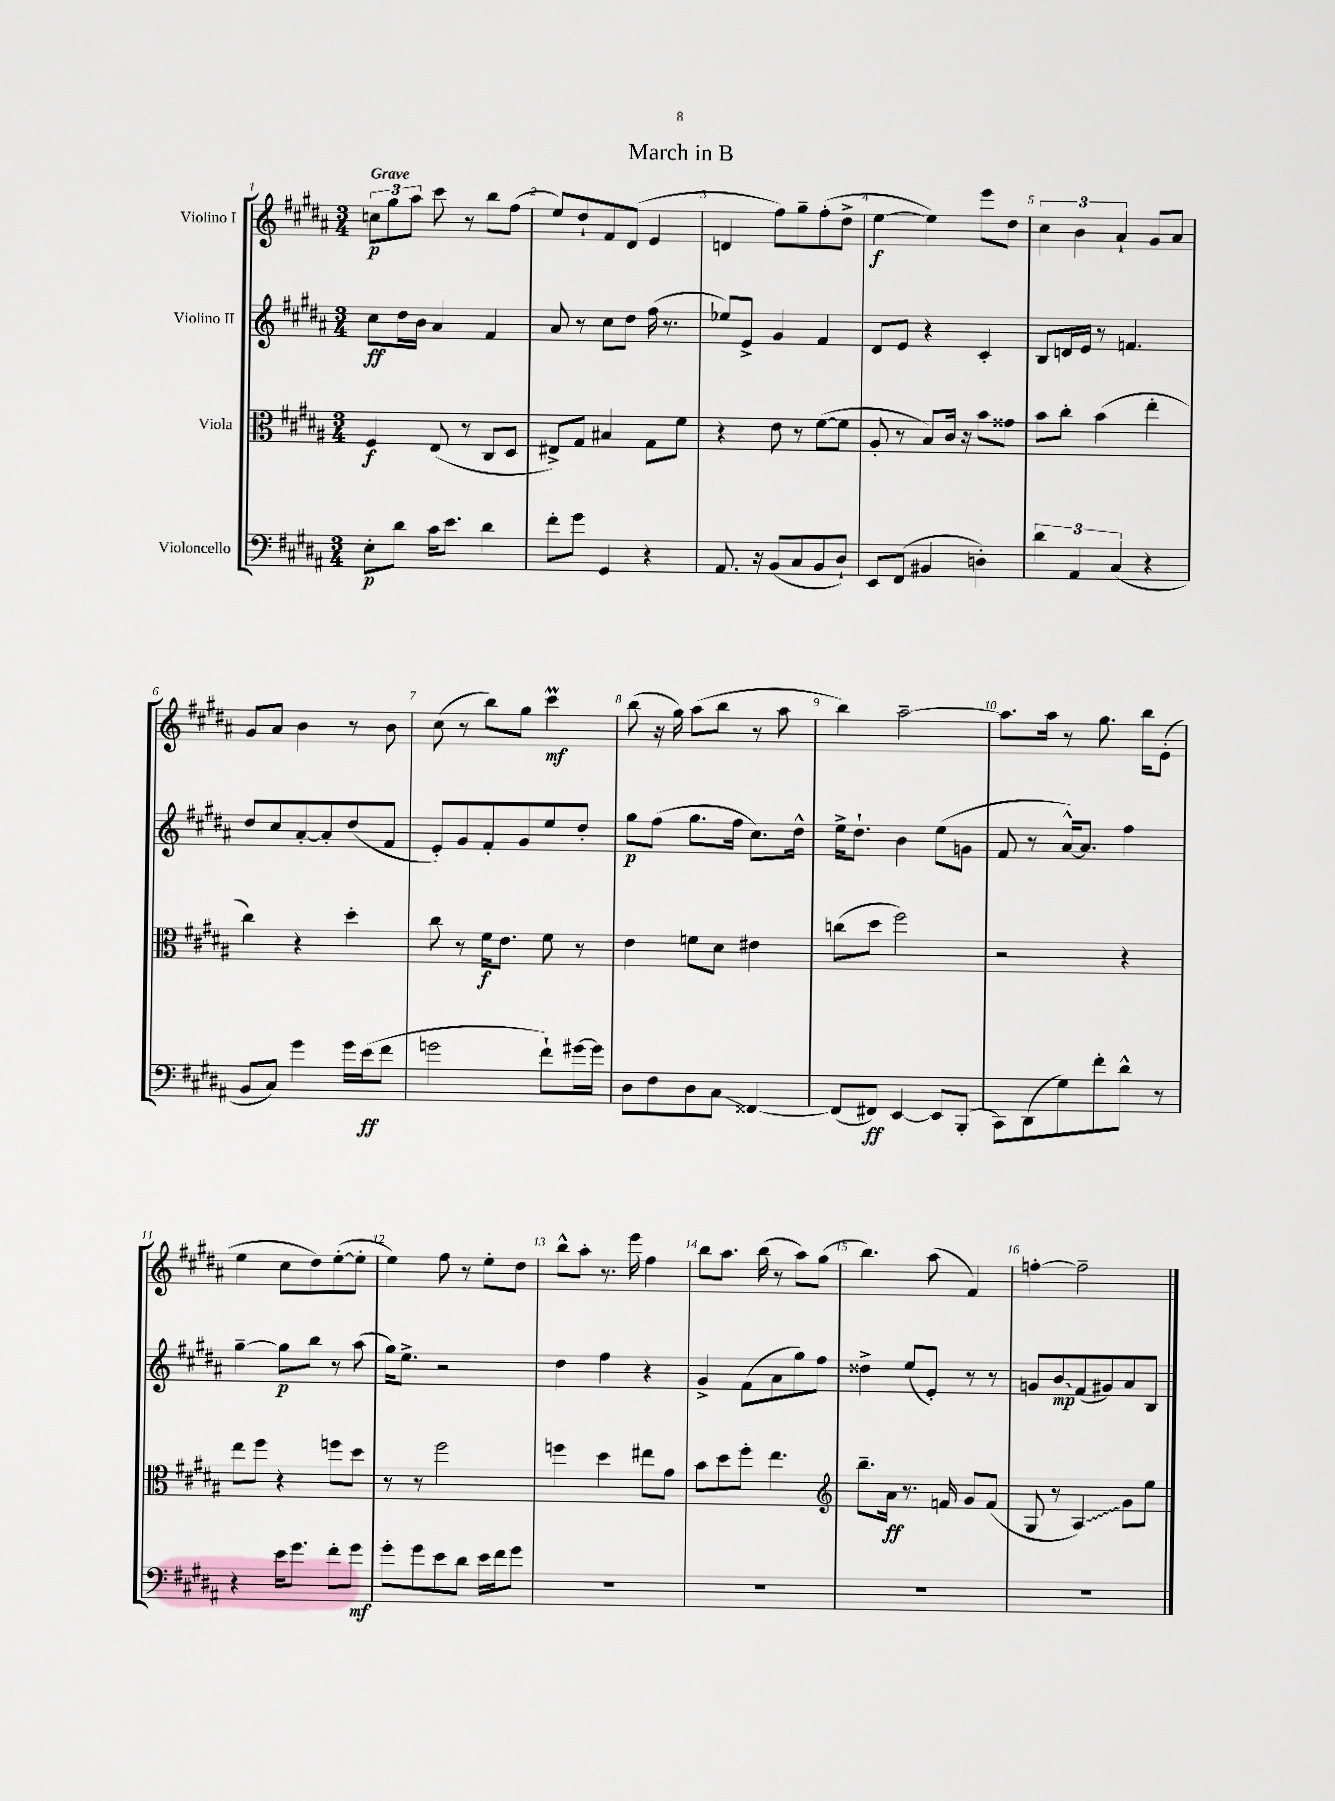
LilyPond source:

\header { title = "March in B" }
<<
\new StaffGroup <<
\new Staff = "s0" \with { instrumentName = "Violino I" } {
    \clef treble \key b \major \numericTimeSignature \time 3/4 \tempo "Grave"
    \tuplet 3/2 { c''8\p gis''8 ais''8 } cis'''8 r8 b''8 fis''8( |
    e''8) dis''8-! fis'8 dis'8( e'4 |
    d'4 fis''8) gis''8-- fis''8-.( dis''8-> |
    e''4~\f e''4) e'''8 dis''8 |
    \tuplet 3/2 { cis''4 b'4 ais'4-! } gis'8 ais'8 |
    gis'8 ais'8 b'4 r8 b'8 |
    cis''8( r8 b''8) gis''8 cis'''4\prall\mf |
    b''8( r16 gis''16) ais''8( b''8 r8 ais''8 |
    b''4) ais''2~-- |
    ais''8. ais''16 r8 gis''8. b''16 e'8-.( |
    e''4 cis''8 dis''8) e''8~-.( e''8-. |
    e''4) fis''8 r8 e''8-. dis''8 |
    b''8-^ ais''8-. r8. e'''16 fis''4 |
    b''8 ais''8. b''16( r8 ais''8) gis''8( |
    b''4.) ais''8( fis'4) |
    f''4~-. f''2-- \bar "|." |
}
\new Staff = "s1" \with { instrumentName = "Violino II" } {
    \clef treble \key b \major \numericTimeSignature \time 3/4
    cis''8\ff dis''16 b'16 ais'4 fis'4 |
    ais'8 r8 cis''8 dis''8 fis''16( r8. |
    ees''8) e'8-> gis'4 fis'4 |
    dis'8 e'8 r4 cis'4-. |
    b8 d'16 e'16 r8 f'4. |
    dis''8 cis''8 ais'8~-. ais'8-. dis''8( fis'8 |
    e'8-.) gis'8 fis'8-. gis'8 e''8 dis''8-. |
    gis''8\p fis''8( gis''8. fis''16 cis''8.) dis''16-^ |
    e''16-> dis''8.-! b'4 e''8( g'8 |
    fis'8 r8 ais'16~-^) ais'8. fis''4 |
    gis''4~-- gis''8\p b''8 r8 ais''8( |
    gis''16) e''8.-> r2 |
    dis''4 fis''4 r4 |
    gis'4-> fis'8( ais'8 gis''8) fis''8 |
    disis''4-> e''8( e'8-.) r8 r8 |
    g'8 \once \override Glissando.style = #'zigzag b'8\glissando\mp fis'8( gis'8) ais'8 b8 \bar "|." |
}
\new Staff = "s2" \with { instrumentName = "Viola" } {
    \clef alto \key b \major \numericTimeSignature \time 3/4
    fis4\f e8( r8 cis8 dis8 |
    eis8->) gis8 bis4 gis8 fis'8 |
    r4 e'8 r8 fis'8~( fis'8 |
    ais8-. r8 b8) cis'16 r16 b'8 gisis'8 |
    b'8 cis''8-. b'4( e''4-. |
    cis''4) r4 dis''4-. |
    cis''8 r8 fis'16\f e'8. fis'8 r8 |
    e'4 f'8 dis'8 eis'4 |
    c''8( dis''8 fis''2) |
    r2 r4 |
    e''8 fis''8 r4 f''8 dis''8 |
    r8 r8 fis''2 |
    f''4 dis''4 eis''8 gis'8 |
    b'8 dis''8 fis''8-. e''4. |
    \clef treble b''8.-- ais'16\ff r8. f'16 gis'8 f'8( |
    gis8 r8 \once \override Glissando.style = #'zigzag ais4\glissando) gis'8 e''8 \bar "|." |
}
\new Staff = "s3" \with { instrumentName = "Violoncello" } {
    \clef bass \key b \major \numericTimeSignature \time 3/4
    e8-.\p dis'8 cis'16 e'8. dis'4 |
    fis'8-. gis'8 gis,4 r4 |
    ais,8. r16 b,8( cis8 b,8 dis8-!) |
    e,8 fis,8( bis,4 d4-.) |
    \tuplet 3/2 { dis'4 ais,4 cis4( } r4 |
    b,8 cis8) gis'4 gis'16 e'16\ff( fis'8 |
    g'2 fis'8-!) gis'16~ gis'16 |
    dis8 fis8 dis8 cis8\glissando fisis,4~ |
    fisis,8( fis,8\ff) e,4~ e,8 b,,8-.( |
    cis,8) dis,8( gis8) fis'8-. dis'8-^ r8 |
    r4 e'16 gis'8. fis'8-. gis'8\mf |
    gis'8-. gis'8 e'8 dis'8 e'16 fis'16 gis'8 |
    R2. |
    R2. |
    R2. |
    R2. \bar "|." |
}
>>
>>
\layout { \context { \Score \override BarNumber.break-visibility = ##(#f #t #t) barNumberVisibility = #all-bar-numbers-visible } }
